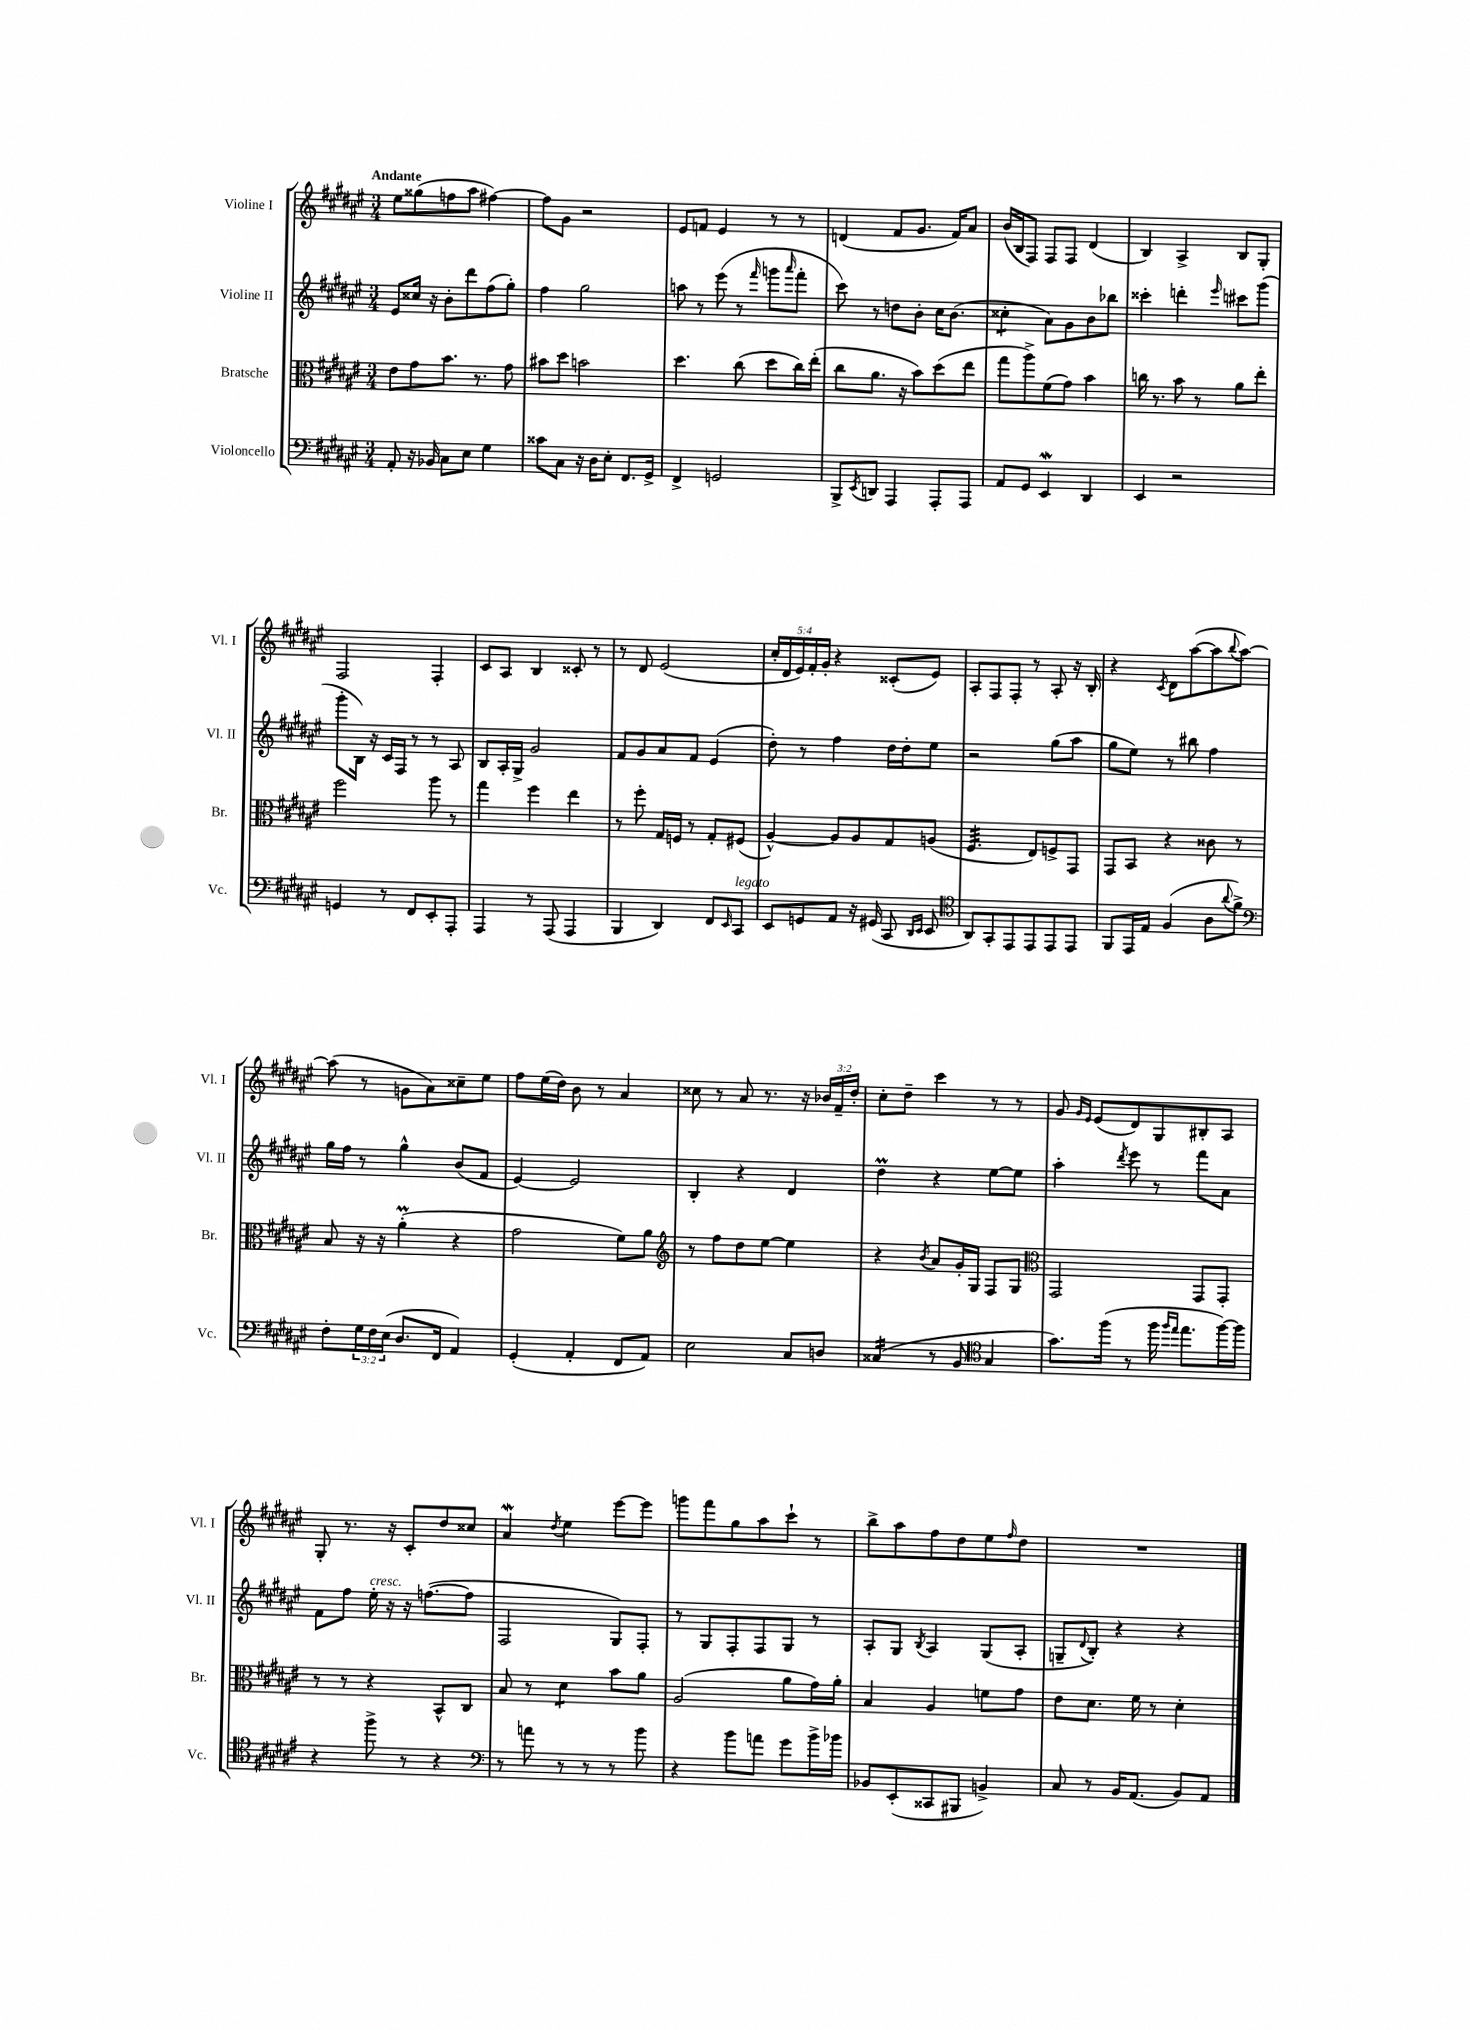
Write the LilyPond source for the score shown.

<<
\new StaffGroup <<
\new Staff = "s0" \with { instrumentName = "Violine I" shortInstrumentName = "Vl. I" } {
    \clef treble \key fis \major \numericTimeSignature \time 3/4 \override Staff.TupletNumber.text = #tuplet-number::calc-fraction-text \tempo "Andante"
    eis''8 gisis''8( f''8 ais''8 fis''4~) |
    fis''8 gis'8 r2 |
    eis'8 f'8 eis'4 r8 r8 |
    d'4( fis'8 gis'8. fis'16) ais'8 |
    b'16( b16 fis8) fis8 fis8 dis'4( |
    b4) ais4-> b8 gis8-. |
    fis2 fis4-. |
    cis'8 ais8 b4 cisis'8-. r8 |
    r8 dis'8 eis'2( |
    \tuplet 5/4 { cis''16-. dis'16 eis'16) fis'16-. gis'16-. } r4 cisis'8-.( eis'8) |
    ais8-. fis8 fis8-. r8 ais8-. r16 b16-. |
    r4 \acciaccatura { cis'8 } dis'8 ais''8~( ais''8 \appoggiatura { b''8 } ais''8~) |
    ais''8( r8 g'8 ais'8) cisis''8-- eis''8 |
    fis''8 eis''16( dis''16) b'8 r8 ais'4 |
    cisis''8 r8 ais'8 r8. r16 \tuplet 3/2 { bes'16 fis'16-- dis''16-. } |
    cis''8-. dis''8-- cis'''4 r8 r8 |
    gis'8 \grace { gis'16 eis'16 } eis'8( dis'8) gis8 bis8-. ais8 |
    gis8-. r8. r16 cis'8-. dis''8 cisis''8 |
    ais'4\mordent \acciaccatura { dis''8 } eis''4 eis'''8~ eis'''8 |
    g'''8 fis'''8 gis''8 ais''8 cis'''8-! r8 |
    b''8-> ais''8 fis''8 dis''8 eis''8 \grace { fis''16 } dis''8 |
    R2. \bar "|." |
}
\new Staff = "s1" \with { instrumentName = "Violine II" shortInstrumentName = "Vl. II" } {
    \clef treble \key fis \major \numericTimeSignature \time 3/4
    eis'8 cisis''16 r16 b'8-. dis'''8 fis''8( gis''8-.) |
    fis''4 gis''2 |
    a''8 r8 eis'''8( r8 \grace { fis'''16 } g'''8 \grace { ais'''16 } fis'''8-. |
    cis'''8) r8 d''8 b'8-. cis''16 b'8.( |
    cisis''4:8-. ais'8) gis'8 b'8 bes''8 |
    cisis'''4-. d'''4-. \grace { eis'''16 } cis'''8 gis'''8( |
    gis'''8-. b16) r16 cis'16 fis16 r8 r8 ais8 |
    b8 ais16-. gis16-> gis'2 |
    fis'8 gis'8 ais'8 fis'8 eis'4( |
    dis''8-.) r8 fis''4 dis''16 dis''16-. eis''8 |
    r2 gis''8( ais''8 |
    gis''8 eis''8) r8 bis''8 fis''4 |
    gis''16 fis''16 r8 gis''4-^ b'8( fis'8 |
    eis'4~) eis'2 |
    b4-. r4 dis'4 |
    dis''4\prall r4 eis''8~ eis''8 |
    ais''4-. \acciaccatura { dis'''8 } eis'''8 r8 fis'''8 ais'8 |
    fis'8 fis''8 eis''16-.^\markup { \italic "cresc." } r16 r16 f''8.~( f''8 |
    fis2 gis8) fis8-. |
    r8 gis8 fis8-. fis8 gis8 r8 |
    ais8-. gis8 \acciaccatura { b8 } ais4 gis8( ais8-. |
    g8-- \appoggiatura { dis'8 } b8-.) r4 r4 \bar "|." |
}
\new Staff = "s2" \with { instrumentName = "Bratsche" shortInstrumentName = "Br." } {
    \clef alto \key fis \major \numericTimeSignature \time 3/4
    eis'8 gis'8 b'8. r8. gis'8 |
    bis'8 dis''8 b'2 |
    dis''4. cis''8( dis''8 cis''16) eis''16-.( |
    cis''8 ais'8. r16 b'8) dis''8( eis''8 |
    gis''8 ais''8->) fis'8( gis'8) b'4 |
    c''16 r8. b'8 r8 ais'8 eis''8-. |
    fis''2 ais''8 r8 |
    gis''4 fis''4 eis''4 |
    r8 fis''8-. gis16 f16 r8 gis8-. fis8( |
    ais4~-^) ais8 ais8 gis8 a8( |
    fis4.:32 eis8) f8-> gis,8 |
    gis,8 b,8 r4 cisis'8 r8 |
    b8 r16 r16 ais'4-.\prall( r4 |
    gis'2 fis'8) ais'8 |
    \clef treble r8 fis''8 dis''8 eis''8~ eis''4 |
    r4 \acciaccatura { b'8 } ais'8 gis'16-. gis16 fis8 gis8 |
    \clef alto gis,2 gis,8 gis,8-. |
    r8 r8 r4 b,8-^ cis8 |
    b8 r8 dis'4:8 b'8 ais'8 |
    ais2( ais'8 gis'16) ais'16-. |
    b4 ais4 f'8 gis'8 |
    eis'8 dis'8. fis'16 r8 dis'4-. \bar "|." |
}
\new Staff = "s3" \with { instrumentName = "Violoncello" shortInstrumentName = "Vc." } {
    \clef bass \key fis \major \numericTimeSignature \time 3/4 \override Staff.TupletNumber.text = #tuplet-number::calc-fraction-text
    ais,8-. r16 bes,16 cis8 eis8 gis4 |
    cisis'8 cis8 r16 dis16 eis8-. fis,8. gis,16-> |
    fis,4-> g,2 |
    b,,8-> \acciaccatura { eis,8 } d,8 ais,,4 ais,,8-. ais,,8 |
    ais,8 gis,8 eis,4\mordent dis,4 |
    eis,4 r2 |
    g,4 r8 fis,8 eis,8-. ais,,8-. |
    ais,,4 r8 ais,,8( ais,,4 |
    b,,4 dis,4) fis,8 \grace { eis,16 } cis,8^\markup { \italic "legato" } |
    eis,8 g,8 ais,8 r16 gis,16( cis,8 \grace { dis,16 eis,16 } eis,8 |
    \clef tenor ais,8) gis,8-. eis,8 eis,8 eis,8 eis,8 |
    fis,8 eis,16 eis16 fis4( ais8 \appoggiatura { ais'8 } fis'8->) |
    \clef bass fis8-. \tuplet 3/2 { gis16 fis16 eis16( } dis8. fis,16 ais,4) |
    gis,4-.( ais,4-. fis,8 ais,8) |
    eis2 cis8 d8 |
    cisis4:16( r8 b,8 \clef tenor gis4 |
    gis'8.) fis''16( r8 fis''16 \grace { fis''16 eis''16 } eis''8. fis''16~) fis''16 |
    r4 fis''8-> r8 r4 |
    \clef bass r8 a'8 r8 r8 r8 b'8 |
    r4 b'8 a'8 gis'8 b'16-> bes'16 |
    bes,8 eis,8-.( cisis,8 bis,,8 b,4->) |
    cis8 r8 b,16 ais,8.( b,8) ais,8 \bar "|." |
}
>>
>>
\layout { \context { \Score \remove "Bar_number_engraver" } }
